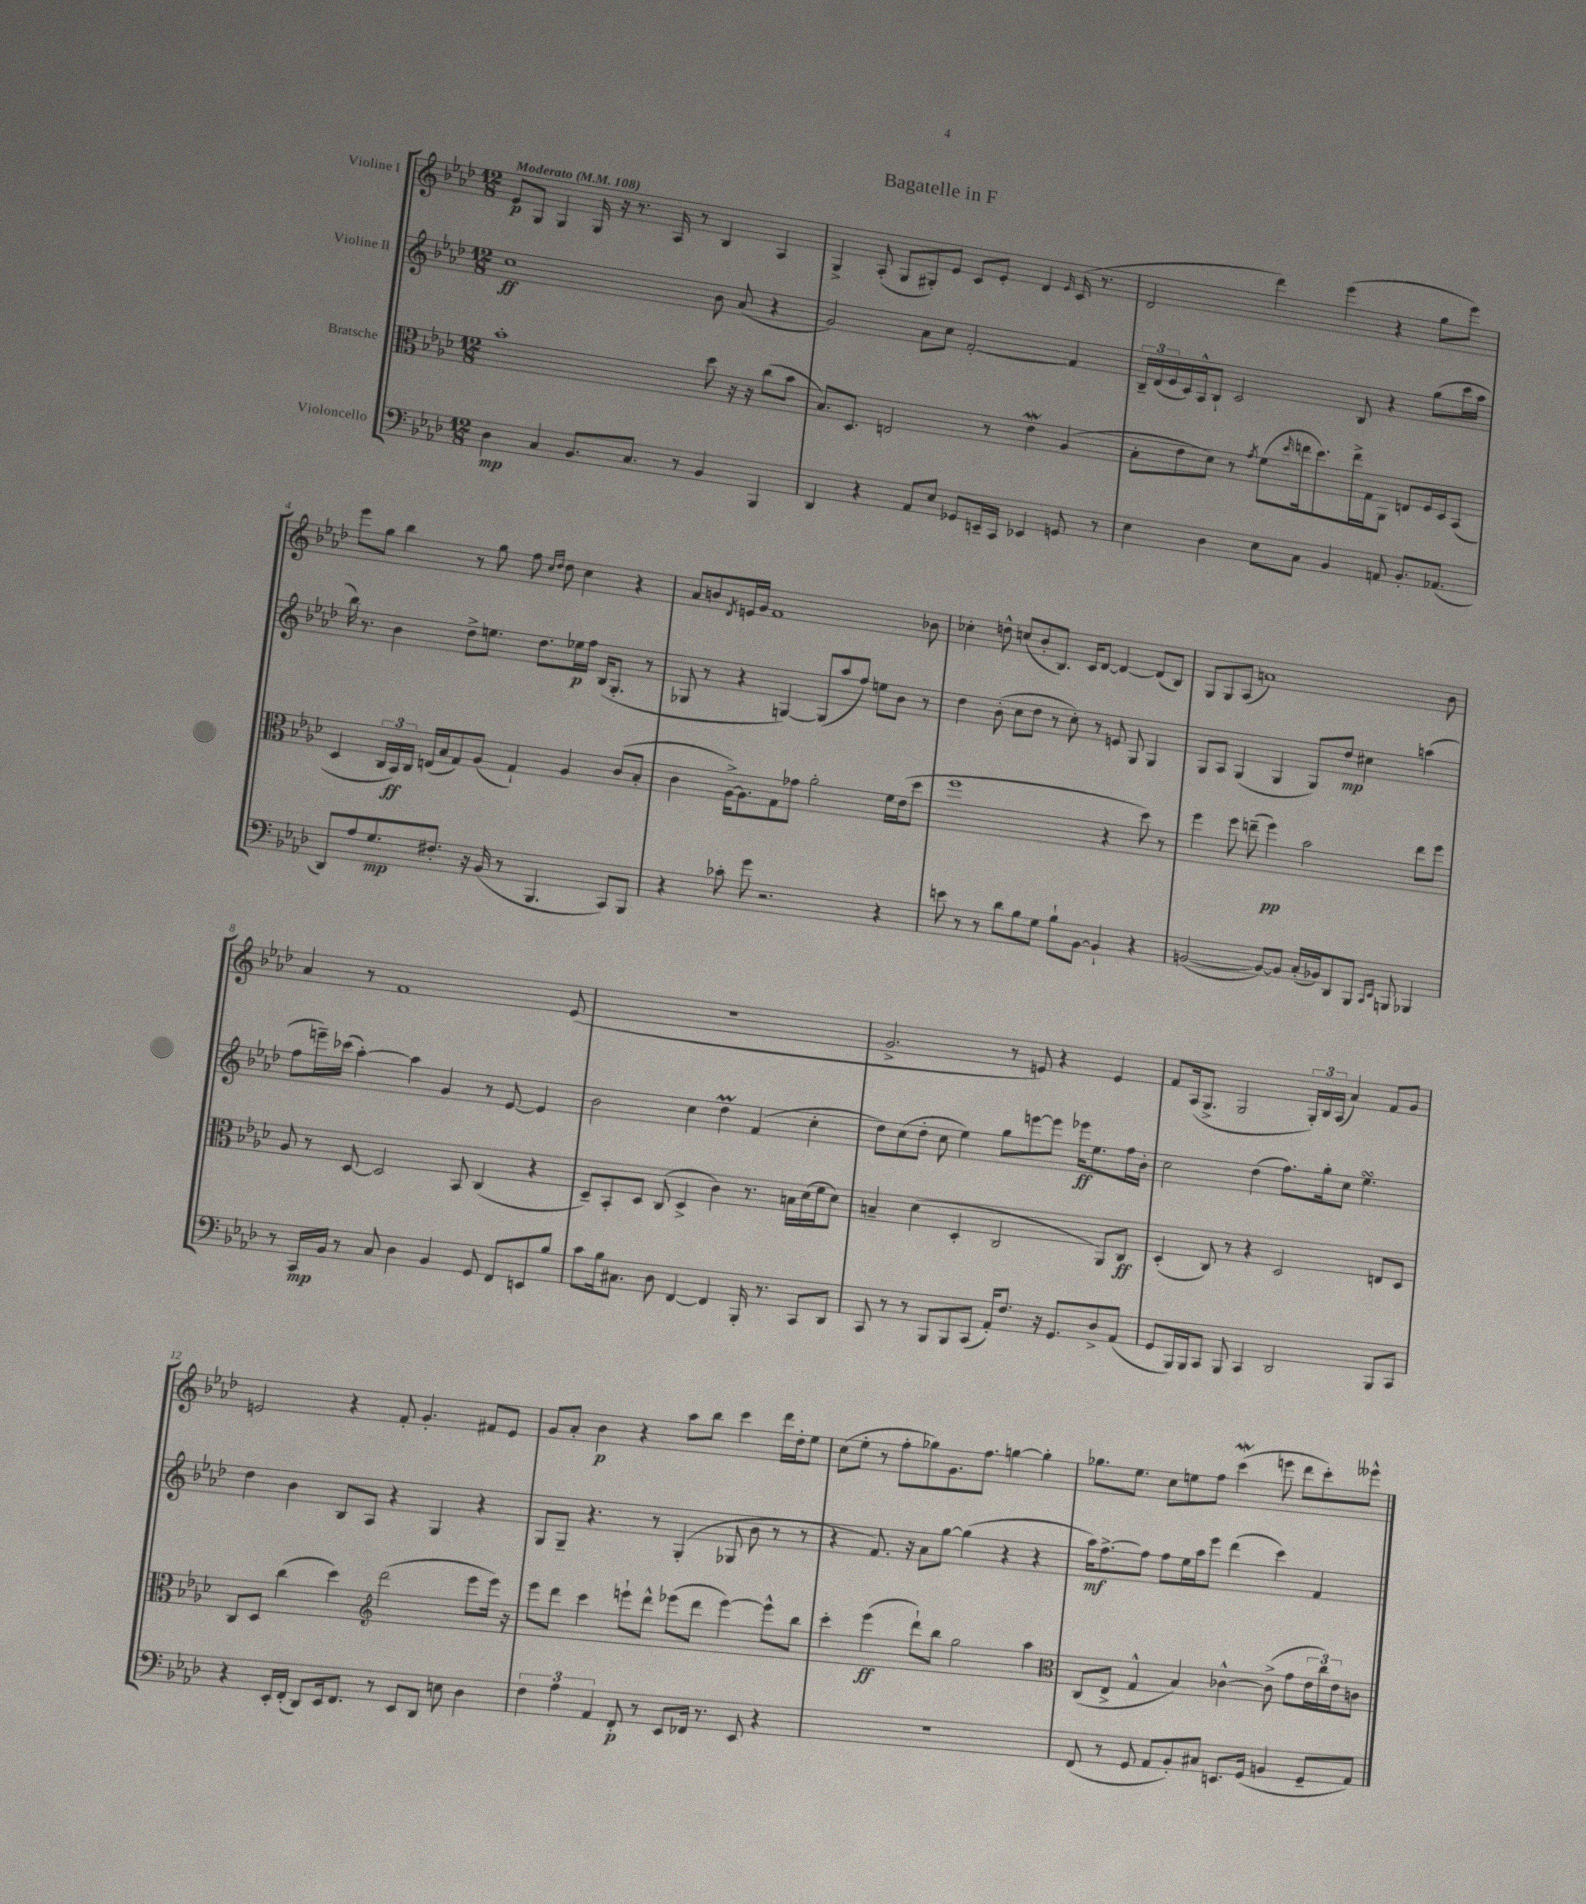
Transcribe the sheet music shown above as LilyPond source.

\header { title = "Bagatelle in F" }
<<
\new StaffGroup <<
\new Staff = "s0" \with { instrumentName = "Violine I" } {
    \clef treble \key aes \major \numericTimeSignature \time 12/8 \tempo "Moderato" 4 = 108
    ees'8\p g8 g4 g16 r16 r8. aes16 r8 bes4 aes4 |
    g4-> aes8-.( g8 gis8-.) ees'8 c'8 ees'8-. des'4 \grace { ees'16 } c'16( r8. |
    des'2 des'''4) ees'''4( r4 g''8 ees'''8) |
    ees'''8 g''8 bes''4 r8 g''8 f''8 \grace { c''16 des''16 } des''8 c''4 r4 |
    aes'8 b'8 \acciaccatura { des'8 } e'16 g'16 f'1 bes'8 |
    ces''4-. d''8-^ c''8( bes'8-. bes8.) c'16 des'8~ des'4~ des'8( bes8) |
    g8 g8 aes8( a'1) bes'8 |
    aes'4 r8 f'1 ees'8( |
    R1. |
    g'2.-> r8 e'8) r4 e'4 |
    f'8 aes16( g8.-> g2 \tuplet 3/2 { g16-.) bes16 aes16( } aes'4) f'8 g'8 |
    e'2 r4 f'8-. g'4.-. fis'8 e'8 |
    g'8 aes'8-. bes'4\p r4 aes''8 bes''8 c'''4 des'''16 des''16-. ees''8 |
    c''8( ees''8-. r8 f''8-. ges''8) g'8. f''8. g''4~ g''4-. |
    ges''8. ees''8. c''8 e''8 f''8 c'''4\mordent( e'''8 des'''8 c'''8-.) eeses'''8-^ \bar "|." |
}
\new Staff = "s1" \with { instrumentName = "Violine II" } {
    \clef treble \key aes \major \numericTimeSignature \time 12/8
    c''1\ff bes'8 aes'8( r4 |
    g'2) aes'8 c''8 f'2~-. f'4 |
    \tuplet 3/2 { bes16-- des'16( ees'16 } c'16) aes16-^ bes8-! c'2 bes8 r4 g''8( c'''16 aes''16 |
    bes''16) r8. bes'4 des''8-> e''8. des''8. ees''16\p f''16 bes16( g8.-. r8 |
    ges8 r8 r4 g4~) g8( aes''8 f''8) e''8 bes'8 r8 |
    des''4 bes'8-.( c''8 des''8 r8 c''8-.) r8 e'8 g8 g4 |
    g8 aes8 g4( g4 g8) des''8\mp cis''4 a''4( |
    f''8 e'''16--) ces'''16( aes''4~-.) aes''4 g'4 r8 ees'8~ ees'4 |
    bes'2 c''4 des''4\prall f'4( c''4-. |
    des''8) c''8( des''8-. c''8 ees''4) g''8 e'''8~ e'''8 ees'''16\ff ees''8. f''16 bes'16-. |
    c''2 des''4( f''8.) g''16-. c''8 ees''4.\turn |
    des''4 bes'4 bes8 aes8 r4 g4 r4 |
    g8 g8-- r4. r8 g4-.( ges8 bes'8 r8 r8 |
    r4 f'8.) r16 aes'8 g''8~ g''4( r4 r4 |
    aes''16\mf) f''8.~-> f''8 f''8 ees''16 aes''16 ees'''8 des'''4( c'''4) f'4 \bar "|." |
}
\new Staff = "s2" \with { instrumentName = "Bratsche" } {
    \clef alto \key aes \major \numericTimeSignature \time 12/8
    bes'1-. des''8 r16 r16 c''8( bes'8 |
    bes8.) des8. e2 r8 ees'4\mordent aes4( |
    bes8-. ees'8 des'8) r8 \acciaccatura { g'8 } f'8( \grace { des''16 } e''16 des''8.) e''16-> g16 aes,8 e8 f16 des16 bes,8( |
    des4 \tuplet 3/2 { c16 bes,16\ff) c16 } e16( bes16 g8) aes8( g4-!) aes4 c'8( bes8-. |
    c'4 aes16~->) aes8. g8 ges'8 aes'2-. f'16 ees'16( des''8 |
    f''1 r4 des''8) r8 |
    f''4 f''8 e''8--( f''4\pp) bes'2 e''8 f''8 |
    aes8 r8 des8~ des2 bes,8 c4( r4 |
    des8--) bes,8-. des8 c8( des4-> c'4) r8. b16 des'16( f'16 des'8) |
    b4-- des'4( des4-. c2 aes,8) c8\ff |
    des4-.( c8) r8 r4 des2 e8 des8 |
    c8 des8 c''4( des''4) \clef treble des'''2( ees'''8 ees'''16) r16 |
    ees'''8 des'''8 c'''4 e'''8-! des'''8-^ ees'''8( des'''8 ees'''4~) ees'''8-^ bes''8 |
    c'''4-. ees'''4\ff( des'''8-!) bes''8 g''2 aes''4 |
    \clef alto c8( ees8-> g4-^ bes4) ces'4~-^ ces'8->( g'8 \tuplet 3/2 { ees'16 c''16) ees'16 } c'8 \bar "|." |
}
\new Staff = "s3" \with { instrumentName = "Violoncello" } {
    \clef bass \key aes \major \numericTimeSignature \time 12/8
    des4\mp c4 bes,8. c8. r8 bes,4 bes,,4 |
    des,4 r4 aes,8 ees8 ges,8 e,16-- c,16 ees,4 g,8 r8 |
    ees4 des4 ees8 c8 bes,4 a,8 bes,8.-. aes,8.( |
    des,8) aes8 g8.\mp fis8.-. r16 bes,16( r8 bes,,4. c,8) bes,,8 |
    r4 ces'8-. g'8 r2. r4 |
    e'8 r8 r8 des'8 bes8 g8 bes8-! bes,8~ bes,4-! r4 |
    b,2~( b,8~) b,8 c16-.( bes,16) des,8 bes,,8 \grace { c,16 ees,16 } b,,8 bes,,4 |
    r8 c,16\mp bes,16 r8 c8 des4 bes,4 g,8 f,8 e,8 bes8 |
    c'8 bes16 cis8. des8 f,4~ f,4 bes,,16-. r8. c,8 des,8 |
    c,8 r8 r8 bes,,8 bes,,8 c,8( aes,16-.) f8. r16 g,8. des8-> aes,8( |
    g,8 bes,,16) bes,,16 c,8 bes,,8 c,4 des,2 bes,,8 c,8 |
    r4 ees,16-. f,16-.( des,8) ees,16 f,8. r8 ees,8 des,8 e8 des4 |
    \tuplet 3/2 { f4 aes4 aes,4 } f,8-.\p r8 ees,8 fes,16 r8. ees,8 r4 |
    R1. |
    f,8( r8 g,8 aes,8 bes,8-.) cis8 e,8. g,16( b,4 g,8-- aes,8) \bar "|." |
}
>>
>>
